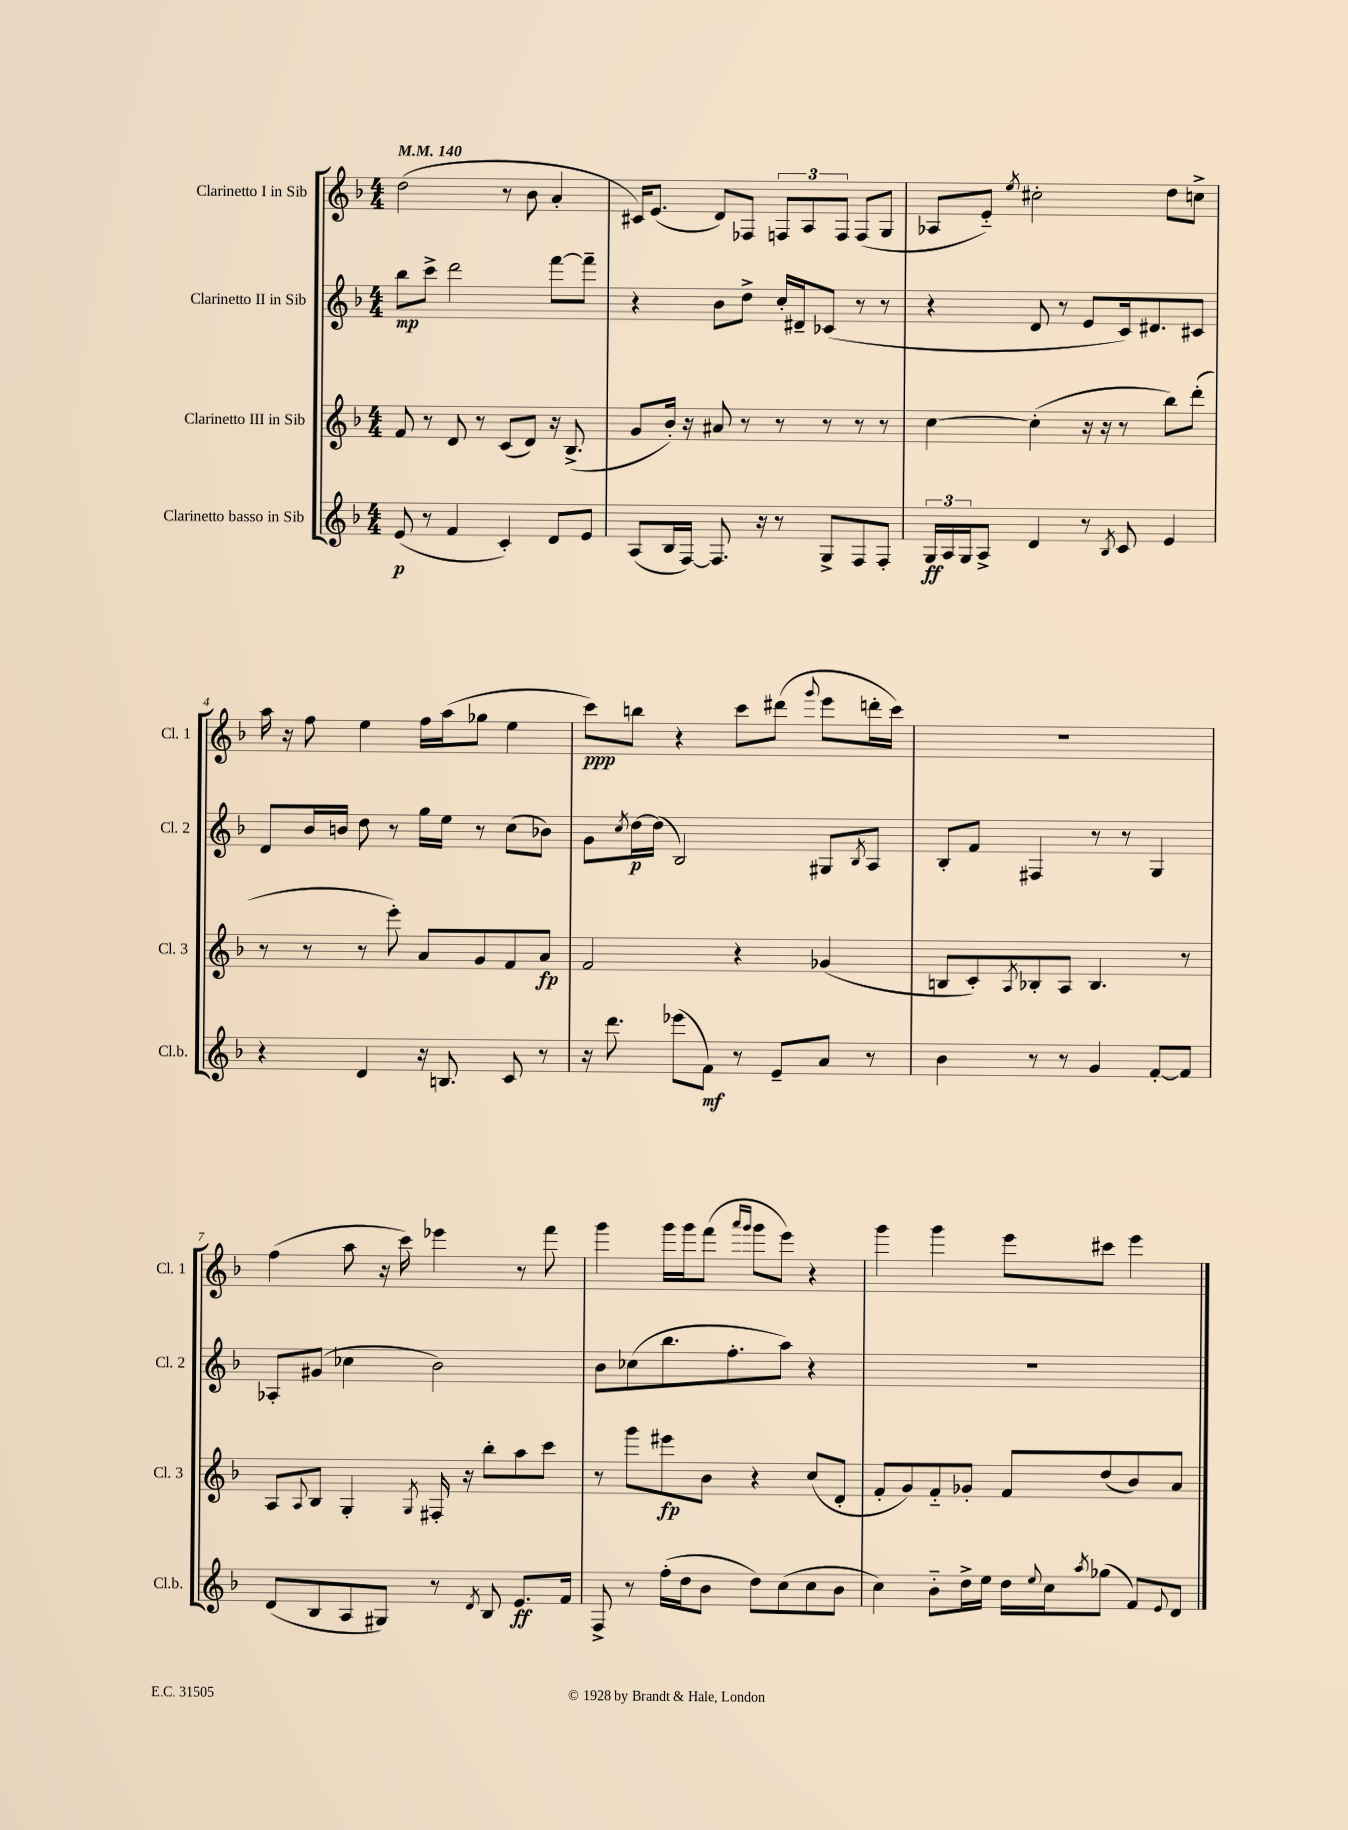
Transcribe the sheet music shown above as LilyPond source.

<<
\new StaffGroup <<
\new Staff = "s0" \with { instrumentName = "Clarinetto I in Sib" shortInstrumentName = "Cl. 1" } {
    \clef treble \key f \major \numericTimeSignature \time 4/4 \tempo 4 = 140
    d''2( r8 bes'8 a'4-. |
    cis'16) e'8.( d'8) fes8 \tuplet 3/2 { f8 a8 f8 } f8( g8 |
    aes8 e'8-_) \acciaccatura { e''8 } cis''2-. d''8 c''8-> |
    a''16 r16 f''8 e''4 f''16 a''16( ges''8 e''4 |
    c'''8\ppp) b''8 r4 c'''8 dis'''8( \appoggiatura { g'''8 } e'''8 d'''16-. c'''16) |
    R1 |
    f''4( a''8 r16 c'''16) ees'''4 r8 f'''8 |
    g'''4 g'''16 g'''16 f'''8( \grace { a'''16 g'''16 } g'''8 e'''8) r4 |
    g'''4 g'''4 e'''8 cis'''8 e'''4 \bar "|." |
}
\new Staff = "s1" \with { instrumentName = "Clarinetto II in Sib" shortInstrumentName = "Cl. 2" } {
    \clef treble \key f \major \numericTimeSignature \time 4/4
    bes''8\mp c'''8-> d'''2 f'''8~ f'''8-- |
    r4 bes'8 d''8-> c''16-. dis'16-- ces'8( r8 r8 |
    r4 d'8 r8 e'8 c'16) dis'8. cis'8 |
    d'8 bes'16 b'16 d''8 r8 g''16 e''16 r8 c''8( bes'8) |
    g'8 \acciaccatura { c''8 } d''16~\p d''16( bes2) gis8 \acciaccatura { bes8 } a8 |
    bes8-. f'8 fis4 r8 r8 g4 |
    aes8-. gis'8( ces''4 bes'2) |
    bes'8 ces''8( bes''8. f''8.-. a''8) r4 |
    R1 \bar "|." |
}
\new Staff = "s2" \with { instrumentName = "Clarinetto III in Sib" shortInstrumentName = "Cl. 3" } {
    \clef treble \key f \major \numericTimeSignature \time 4/4
    f'8 r8 d'8 r8 c'8( d'8) r16 bes8.->( |
    g'8 bes'16-.) r16 ais'8 r8 r8 r8 r8 r8 |
    c''4~ c''4-.( r16 r16 r8 bes''8) d'''8-.( |
    r8 r8 r8 e'''8-.) a'8 g'8 f'8 a'8\fp |
    f'2 r4 ges'4( |
    b8 c'8-.) \acciaccatura { a8 } bes8-. a8 bes4. r8 |
    a8 \appoggiatura { a8 } bes8 g4-. \acciaccatura { g8 } fis16-. r16 bes''8-. a''8 c'''8 |
    r8 g'''8 eis'''8\fp bes'8 r4 c''8( d'8-. |
    f'8-. g'8) f'8-_ ges'8-. f'8 d''8( bes'8) a'8 \bar "|." |
}
\new Staff = "s3" \with { instrumentName = "Clarinetto basso in Sib" shortInstrumentName = "Cl.b." } {
    \clef treble \key f \major \numericTimeSignature \time 4/4
    e'8\p( r8 f'4 c'4-.) d'8 e'8 |
    a8( bes16 f16~) f8. r16 r8 g8-> f8 f8-. |
    \tuplet 3/2 { g16\ff a16 g16 } a8-> d'4 r8 \acciaccatura { bes8 } c'8 e'4 |
    r4 d'4 r16 b8. c'8 r8 |
    r16 d'''8. ees'''8( f'8\mf) r8 e'8-- a'8 r8 |
    bes'4 r8 r8 g'4 f'8~-. f'8 |
    d'8( bes8 a8 gis8) r8 \acciaccatura { d'8 } bes8 e'8.\ff f'16 |
    f8-> r8 f''16-.( d''16 bes'8 d''8) c''8( c''8 bes'8 |
    c''4) bes'8-_ d''16-> e''16 d''16 \appoggiatura { e''8 } c''16 \acciaccatura { a''8 } ges''8( f'8) \appoggiatura { e'8 } d'8 \bar "|." |
}
>>
>>
